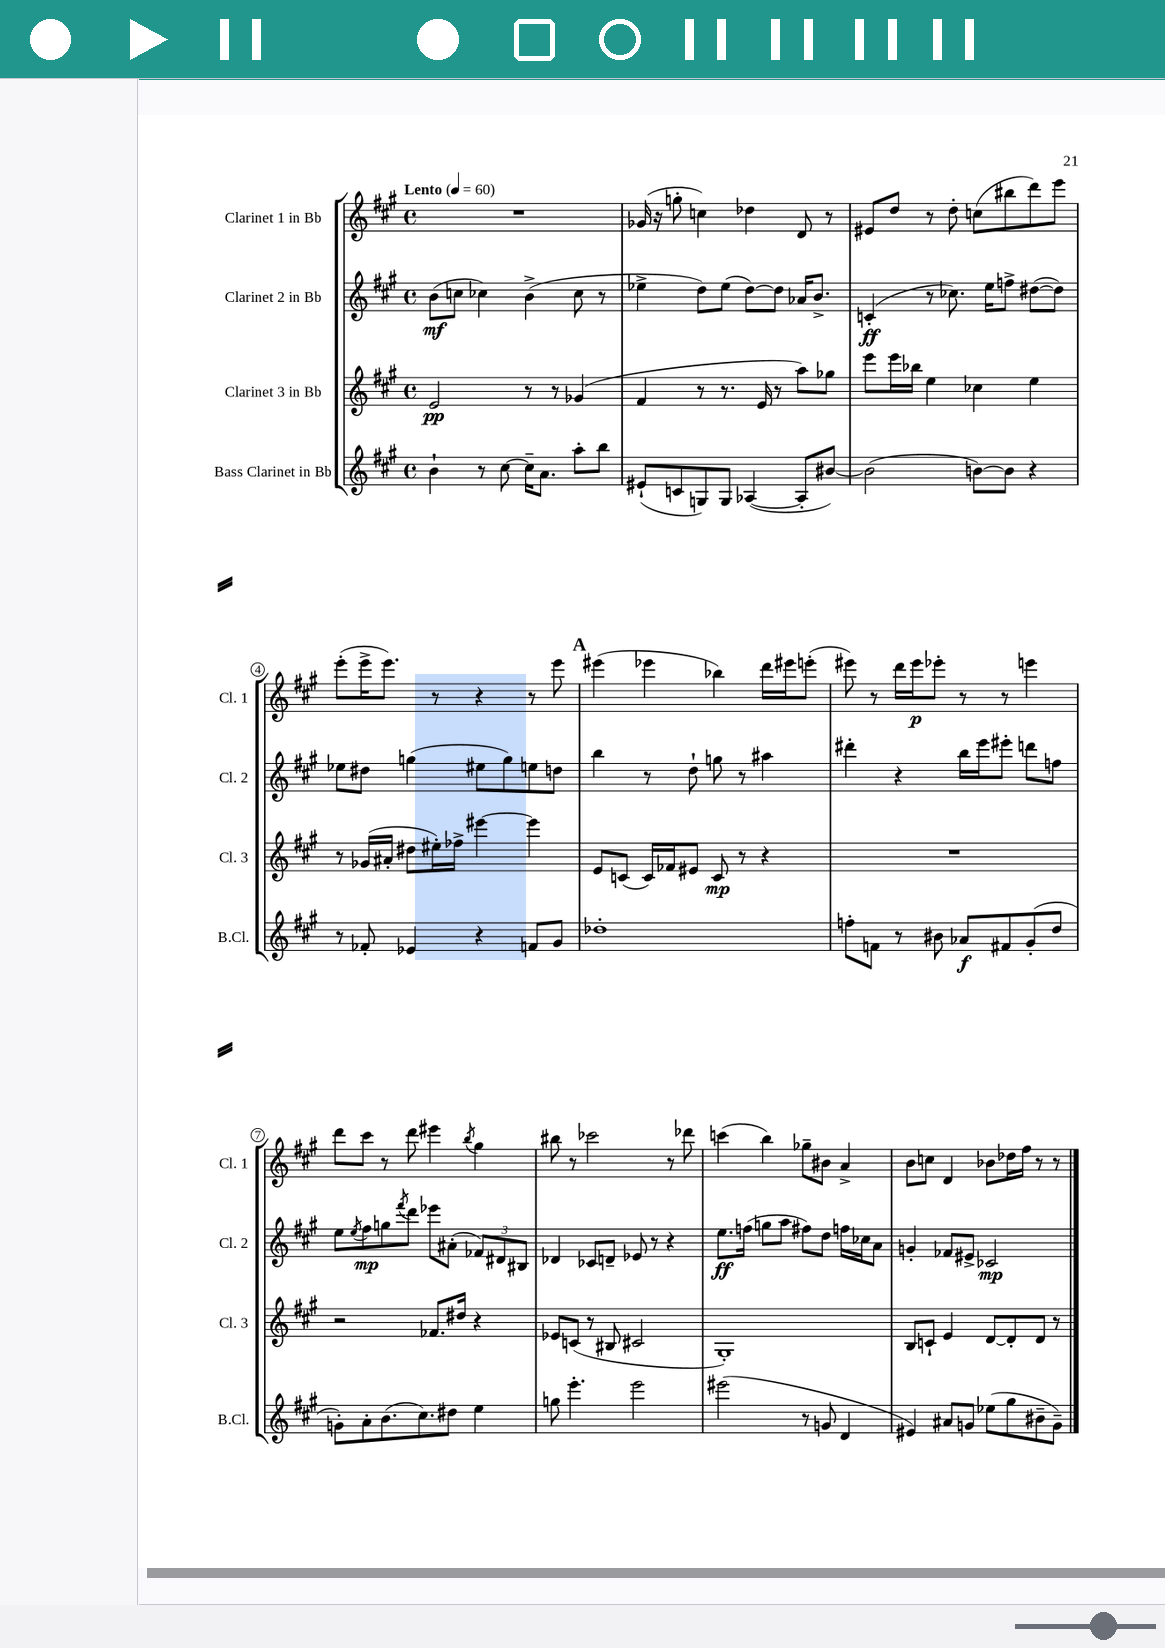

**kern	**kern	**kern	**kern
*staff4	*staff3	*staff2	*staff1
*clefG2	*clefG2	*clefG2	*clefG2
*k[f#c#g#]	*k[f#c#g#]	*k[f#c#g#]	*k[f#c#g#]
*M4/4	*M4/4	*M4/4	*M4/4
*met(c)	*met(c)	*met(c)	*met(c)
*MM60	*MM60	*MM60	*MM60
4b`	2e	(8b	1r
.	.	8cc	.
8r	.	4cc-)	.
[8cc#	.	.	.
16cc#~]	8r	(4b^	.
8.a	.	.	.
.	8r	.	.
8aa'	(4g-	8cc-	.
8bb	.	8r	.
=	=	=	=
(8e#`	4f#	4ee-^	(16g-
.	.	.	16r
8c	.	.	8gg'
8G)	8r	8dd)	4cc)
8G	8.r	(8ee-	.
([4A-	.	[8dd)	4dd-
.	16e	.	.
.	8r	8dd]	.
8A-']	8aa)	16a-	8d
.	.	8.b^	.
[8b#)	8gg-	.	8r
=	=	=	=
(2b#]	8eee	(4c'	8e#
.	16eee	.	8dd
.	16bb-	.	.
.	4ee	8r	8r
.	.	8.cc-)	8dd'
[8b)	4cc-	.	(8cc
.	.	16ee	.
8b]	.	8ff^	8bb#
4r	4ee	([8dd#	8ddd)
.	.	8dd#])	8eee
=	=	=	=
8r	8r	8ee-	(8eee'
8f-'	(16g-	8dd#	16eee^
.	16a#'	.	8.eee)
4e-	8dd#	(4gg	.
.	16ee#')	.	8r
.	16ff-^	.	.
4r	[4eee#	8ee#	4r
.	.	8gg)	.
8f	4eee#]	8ee	8r
8g#	.	8dd	8eee
=	=	=	=
1dd-'	8e	4bb	(4eee#
.	(8c	.	.
.	16c)	8r	4eee-
.	16f-	.	.
.	8e#	8dd`	.
.	8c	8gg	4bb-)
.	8r	8r	.
.	4r	4aa#	16ddd
.	.	.	16eee#
.	.	.	(8eee'
=	=	=	=
8ff'	1r	4ddd#'	8eee#)
8f	.	.	8r
8r	.	4r	16ddd
.	.	.	16eee#
8b#	.	.	8eee-'
8a-	.	16bb	8r
.	.	16eee	.
8f#	.	8eee#'	8r
(8g#'	.	8ddd	4eee
8dd	.	8ff	.
=	=	=	=
8g')	2r	8ee	8ddd
.	.	8qee	.
8a'	.	8ff#	8ccc#
(8.b	.	8gg	8r
.	.	8qfff#	.
.	.	8ddd	8ddd
8.cc#)	.	.	.
.	8.f-	8eee-	4eee#
8dd#	.	(8a#'	.
.	16dd#	.	.
.	.	.	8qbb
4ee	4r	12f-)	4gg#
.	.	12d#	.
.	.	12B#	.
=	=	=	=
8gg	8e-	4d-	8bb#
4.eee'	(8c	.	8r
.	8r	8c-	2ccc-
.	8B#	8d~	.
2eee	2c#	8e-	.
.	.	8r	.
.	.	4r	8r
.	.	.	8ddd-
=	=	=	=
(2eee#	1G#')	8.ee	(4ccc
.	.	(16ff	.
.	.	8gg	4bb)
.	.	8aa	.
8r	.	8ff#)	8gg-~
8g	.	8dd	8b#
4d	.	16ff	4a^
.	.	16cc-	.
.	.	8a	.
=	=	=	=
4e#)	8B	4g'	8b
.	8c`	.	8cc
8a#	4e	8f-	4d
8g	.	8e#^	.
(8ee-	[8d	2c-	8b-
8gg#	8d']	.	16dd-
.	.	.	16ff#
8b#~	8d	.	8r
8g~)	8r	.	8r
==	==	==	==
*-	*-	*-	*-
